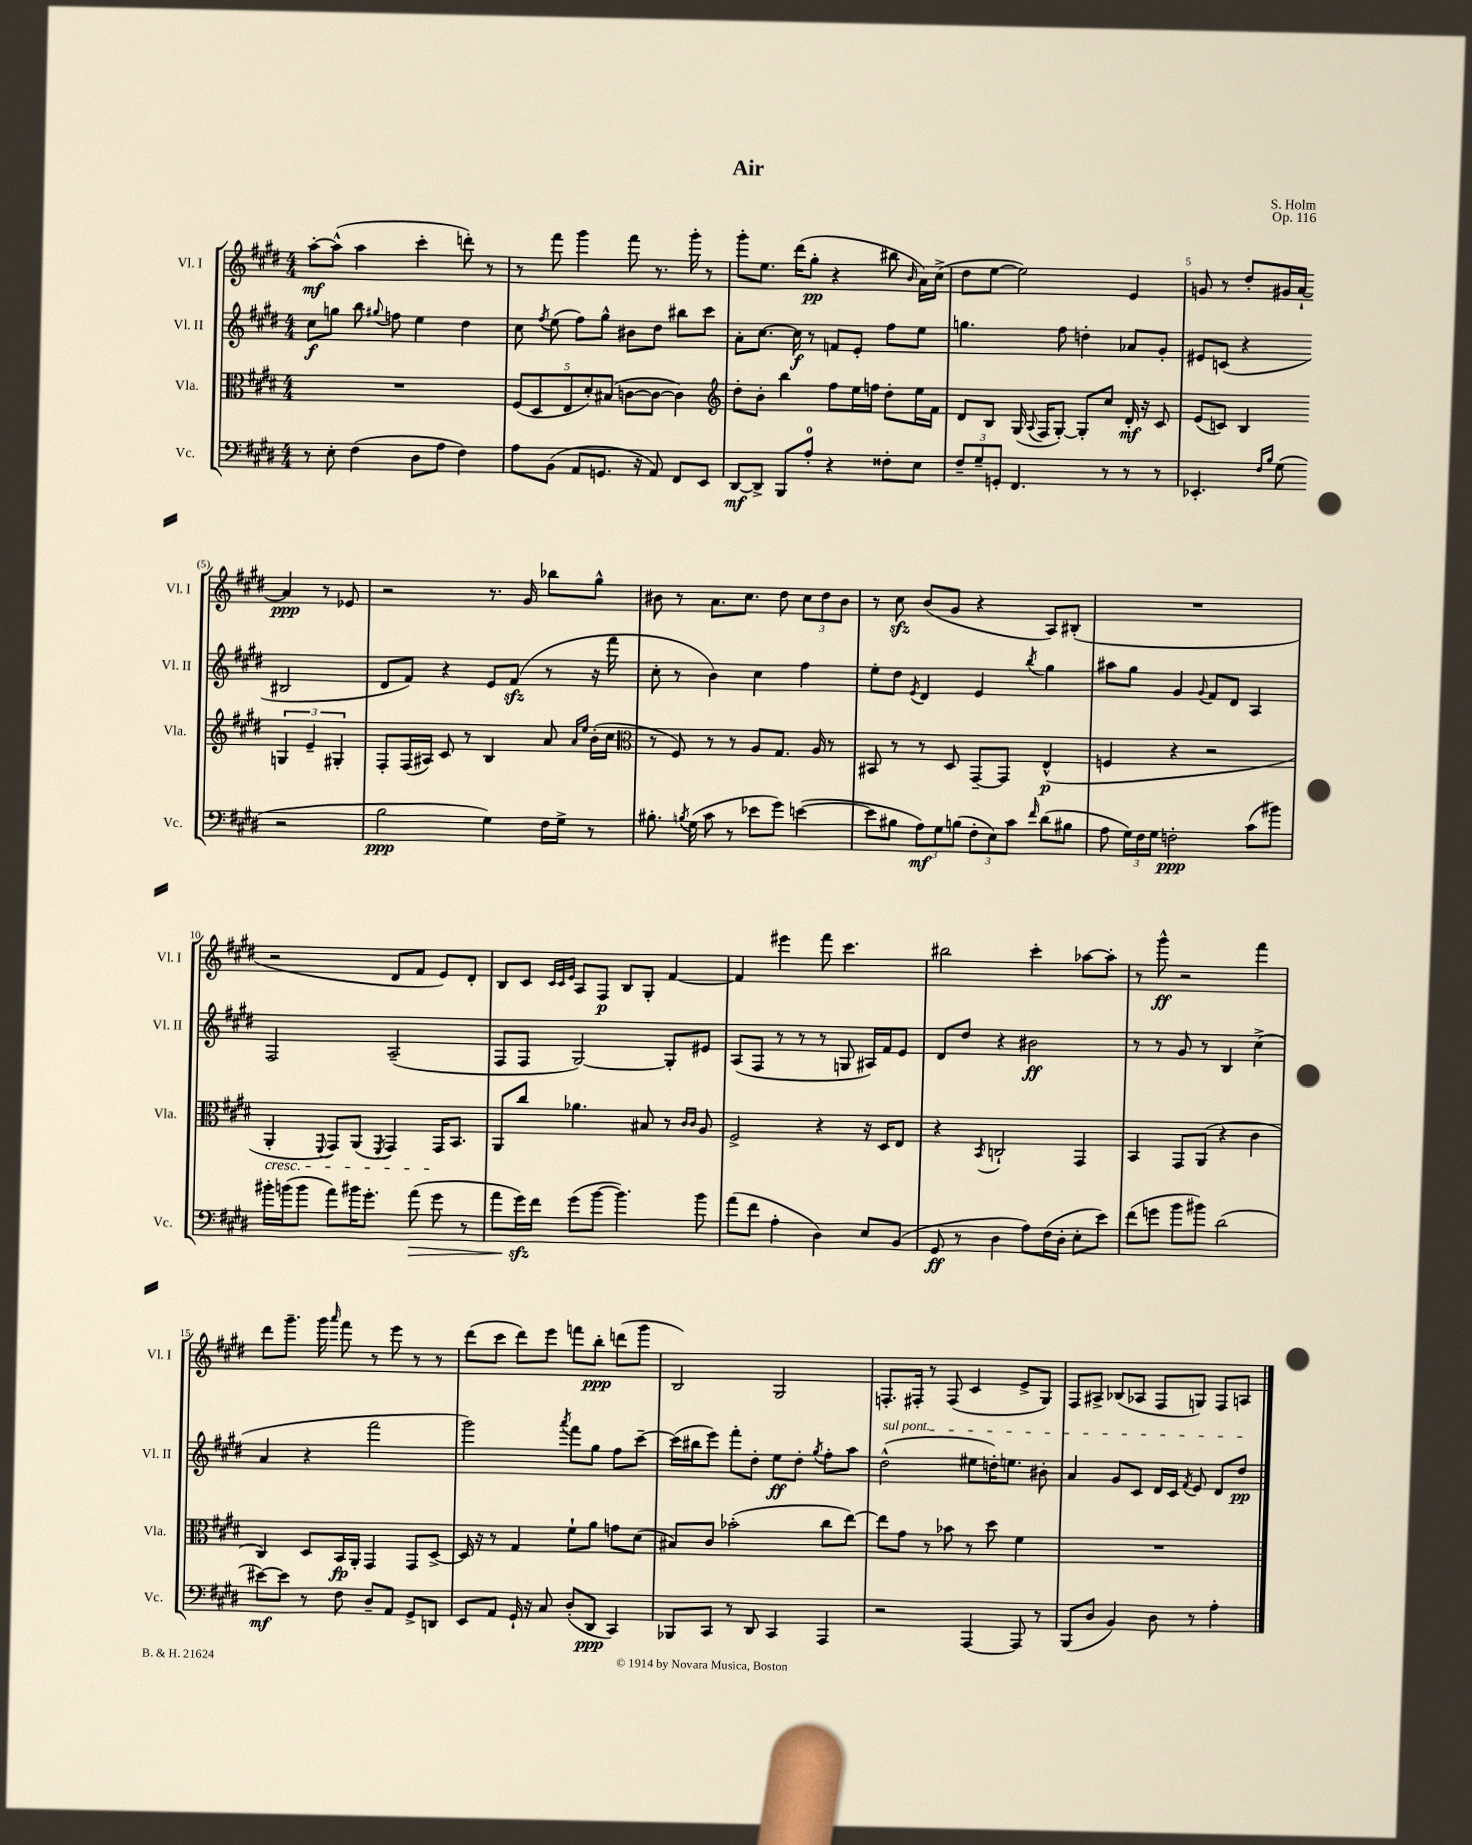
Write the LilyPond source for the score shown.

\header { title = "Air" composer = "S. Holm" opus = "Op. 116" }
<<
\new StaffGroup <<
\new Staff = "s0" \with { instrumentName = "Vl. I" shortInstrumentName = "Vl. I" } {
    \clef treble \key e \major \numericTimeSignature \time 4/4
    \autoBeamOff a''8[~-.\mf a''8]-^( a''4 cis'''4-. d'''8-.) r8 |
    r8 fis'''8 gis'''4 fis'''8 r8. gis'''16-. r8 |
    gis'''8[-. e''8.] dis'''16[( gis''8]-.\pp r4 bis''8 \grace { b'16 } a'16[) cis''16]->( |
    dis''8[ e''8]~ e''2) e'4 |
    g'8 r8 dis''8[-. gis'16 a'16]~-! a'4\ppp r8 ees'8 |
    r2 r8. gis'16 bes''8[ gis''8]-^ |
    bis'8 r8 a'8.[ cis''8.] dis''8 \tuplet 3/2 { cis''8[ dis''8 bis'8] } |
    r8 cis''8\sfz b'8[( gis'8] r4 a8[) bis8]-.( |
    R1 |
    r2 dis'8[ fis'8] e'8[) dis'8]-. |
    b8[ cis'8] \grace { cis'32[ cis'32 e'32] } a8[ fis8]\p b8[ gis8]-. fis'4~ |
    fis'4 eis'''4 fis'''8 cis'''4. |
    bis''2 cis'''4-. aes''8[~ aes''8]-. |
    r8 gis'''8-^\ff r2 fis'''4 |
    dis'''8[ gis'''8.]-- gis'''16 \grace { a'''16 } fis'''8 r8 e'''8 r8 r8 |
    dis'''8[( cis'''8] dis'''8[) e'''8] f'''8[ b''8]-.\ppp d'''8[( gis'''8] |
    b2) gis2 |
    f8.[-. fis16]-. r8 fis8( cis'4 e'8[-> gis8]) |
    fis8[ ais8]-> bes8[( aes8] fis8[ g8]) fis8[ a8] \bar "|." |
}
\new Staff = "s1" \with { instrumentName = "Vl. II" shortInstrumentName = "Vl. II" } {
    \clef treble \key e \major \numericTimeSignature \time 4/4
    \autoBeamOff cis''8[\f g''8] b''8 \appoggiatura { gis''8 } f''8 e''4 dis''4 |
    cis''8 \acciaccatura { fis''8 } e''8( fis''8[) gis''8]-^ bis'8[ dis''8] bis''8[ cis'''8] |
    a'8[-. cis''8.]~ cis''16\f r8 f'8[ e'8]-. fis''8[ e''8] |
    g''4. fis''8 d''4-. aes'8[ gis'8]-. |
    eis'8[ c'8]( r4 bis2 |
    dis'8[ fis'8]) r4 e'8[ fis'8]\sfz( r8 r16 fis'''16 |
    cis''8-. r8 b'4) cis''4 fis''4 |
    e''8[-. dis''8] \acciaccatura { e'8 } dis'4 e'4 \acciaccatura { b''8 } gis''4 |
    ais''8[ gis''8] gis'4 \appoggiatura { gis'8 } fis'8[ dis'8] a4 |
    fis2 a2--( |
    fis8[ fis8] gis2~) gis8[-. eis'8] |
    a8[( fis8] r8 r8 r8 g8 ais16[) fis'16 e'8] |
    dis'8[ dis''8] r4 bis'2\ff |
    r8 r8 gis'8 r8 b4 cis''4->( |
    a'4 r4 fis'''2 |
    gis'''2) \acciaccatura { a'''8 } fis'''8[ gis''8] fis''8[ cis'''8]~-- |
    cis'''16[( bis''16 e'''8]) fis'''8[-. dis''8]-. e''8[\ff dis''8]-. \acciaccatura { gis''8 } fis''8[-. a''8] |
    \once \override TextSpanner.bound-details.left.text = \markup { \italic "sul pont." } dis''2-^\startTextSpan( eis''8[ d''16-.) e''8.] bis'8-. |
    a'4 gis'8[ cis'8] dis'16[ cis'16] \acciaccatura { fis'8 } e'8 dis'8[ dis''8]\pp\stopTextSpan \bar "|." |
}
\new Staff = "s2" \with { instrumentName = "Vla." shortInstrumentName = "Vla." } {
    \clef alto \key e \major \numericTimeSignature \time 4/4
    \autoBeamOff R1 |
    \tuplet 5/4 { fis8[( dis8 e8 dis'8-.) bis8]( } c'8[~ c'8]~ c'4) |
    \clef treble dis''8[-. b'8]-. b''4 fis''8[ e''16 f''16] dis''8[-. e''16 fis'16] |
    dis'8[ b8] gis16( \appoggiatura { a8 } fis16[ gis8]~-.) gis8[-. cis''8] dis'16-.\mf r16 cis'8 |
    e'8[( c'8]) b4 \tuplet 3/2 { g4 e'4-- gis4-. } |
    fis8[-. fis16( ais16]) cis'8 r8 b4 a'8 \grace { a'16[ e''16] } b'16[-.( cis''16] |
    \clef alto r8 fis8) r8 r8 a8[ gis8.] a16 r8 |
    bis,8 r8 r8 dis8 gis,8[~-- gis,8] e4-^\p( |
    f4 r4 r2 |
    a,4-.\cresc \appoggiatura { fis,8 } gis,8[) a,8]( \acciaccatura { fis,8 } gis,4) gis,16[\! b,8.] |
    a,8[ cis''8] aes'4. bis8 r8 \grace { cis'16[ cis'16] } a8 |
    fis2-> r4 r16 dis16[ e8] |
    r4 \acciaccatura { b,8 } c2-! gis,4 |
    b,4 gis,8[ a,8]( r4 cis'4 |
    cis4) dis8[ b,16\fp a,16]-. gis,4 gis,8[ dis8]~-> |
    dis16 r16 r8 gis4 fis'8[-! a'8] g'8[ dis'8]( |
    bis8[) cis'8] bes'2-.( cis''8[ e''8]~) |
    e''8[ gis'8] r8 bes'8 r8 dis''8 fis'4 |
    R1 \bar "|." |
}
\new Staff = "s3" \with { instrumentName = "Vc." shortInstrumentName = "Vc." } {
    \clef bass \key e \major \numericTimeSignature \time 4/4
    \autoBeamOff r8 e8-. fis4( dis8[ a8] fis4) |
    a8[ b,8]( a,8[ g,8.] r16 a,8) fis,8[ e,8] |
    dis,8[~\mf dis,8]-> b,,8[ a8]-0-. r4 fisis8[-. e8] |
    \tuplet 3/2 { fis8[-- gis8-- g,8]-. } fis,4. r8 r8 r8 |
    ees,4.-. \grace { fis16[ b16] } gis8( r2 |
    b2\ppp gis4) fis16[ gis16]-> r8 |
    bis8.-. \acciaccatura { b8 } gis16( cis'8 r8 ees'8[ gis'8]) e'4~( |
    e'8[ bis8] \tuplet 3/2 { a8[\mf) gis8 b8]( } \tuplet 3/2 { fis8[-. e8) cis'8] } \grace { fis'16 } dis'8[( bis8] |
    a8 \tuplet 3/2 { gis16[) fis16 gis16] } f2-.\ppp cis'8[( bis'8]) |
    bis'16[-. b'16( b'8] a'8[) bis'16 gis'8.]-. a'8\>( gis'8 r8 |
    a'8[ gis'16\sfz\!) fis'16] gis'8[( b'8]~ b'4.) b'8 |
    a'8[( fis'8] a4-. dis4) e8[ b,8]( |
    gis,8\ff r8 dis4 a8[) fis16( dis16]-. e8[-. e'8]) |
    fis'8[( g'8] b'8[ bis'8]) dis'2( |
    eis'8[~\mf) eis'8] r8 fis8 dis8[-- a,8] gis,8[-> d,8] |
    e,8[ a,8] gis,16-! r16 cis8 dis8[-.( dis,8]\ppp cis,4) |
    bes,,8[ cis,8] r8 dis,8 cis,4 a,,4 |
    r2 a,,4~ a,,8 r8 |
    b,,8[( dis8] b,4) dis8 r8 a4-. \bar "|." |
}
>>
>>
\layout { \context { \Score \override BarNumber.break-visibility = ##(#f #t #t) barNumberVisibility = #(every-nth-bar-number-visible 5) } }
